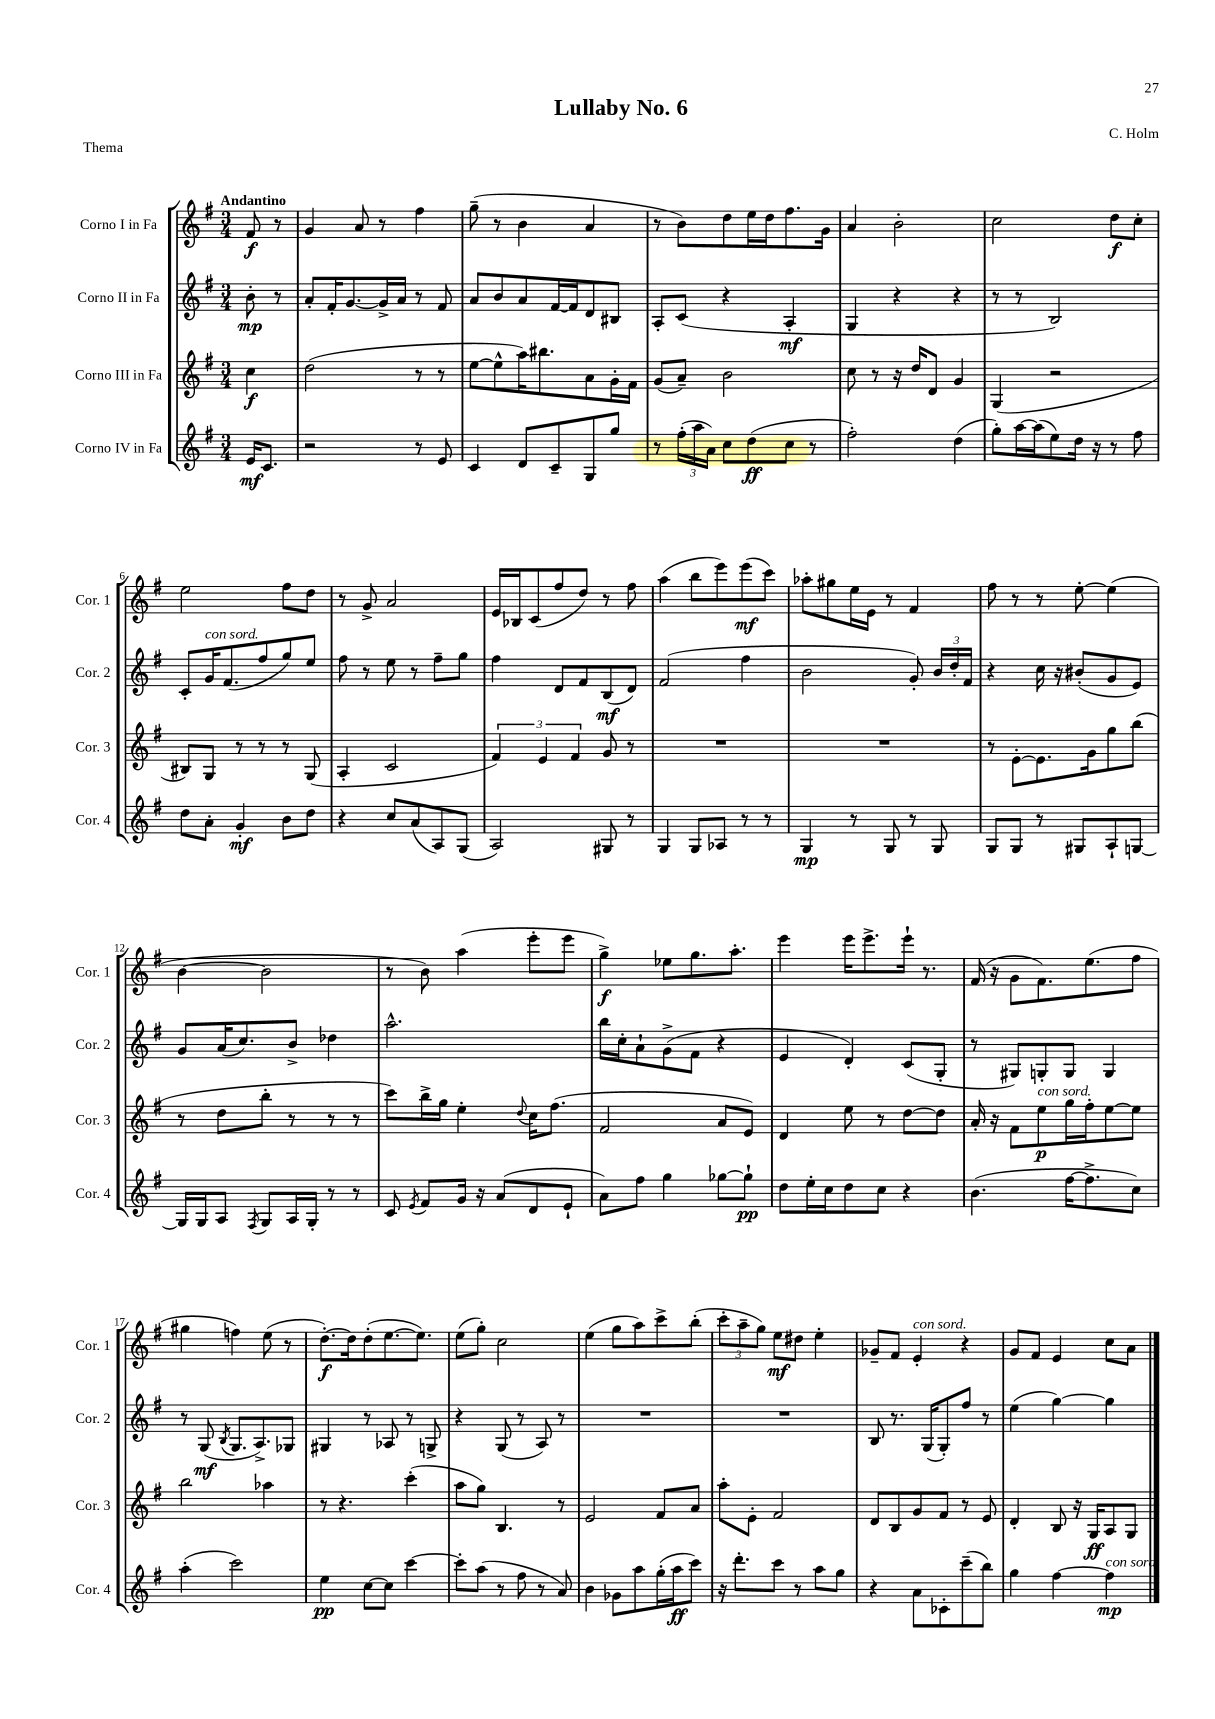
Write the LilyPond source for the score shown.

\header { title = "Lullaby No. 6" composer = "C. Holm" piece = "Thema" }
<<
\new StaffGroup <<
\new Staff = "s0" \with { instrumentName = "Corno I in Fa" shortInstrumentName = "Cor. 1" } {
    \clef treble \key g \major \numericTimeSignature \time 3/4 \partial 4 \tempo "Andantino"
    \autoBeamOff fis'8\f r8 |
    g'4 a'8 r8 fis''4 |
    g''8--( r8 b'4 a'4 |
    r8 b'8[) d''8 e''16 d''16 fis''8. g'16] |
    a'4 b'2-. |
    c''2 d''8[\f c''8]-. |
    e''2 fis''8[ d''8] |
    r8 g'8-> a'2 |
    e'16[ bes16 c'8( fis''8 d''8]) r8 fis''8 |
    a''4( b''8[ e'''8) e'''8\mf( c'''8]) |
    aes''8[-. gis''8 e''16 e'16] r8 fis'4 |
    fis''8 r8 r8 e''8~-. e''4( |
    b'4~ b'2 |
    r8 b'8) a''4( e'''8[-. e'''8] |
    g''4->\f) ees''8[ g''8. a''8.]-. |
    e'''4 e'''16[ e'''8.-> e'''16]-! r8. |
    fis'16( r16 g'8[ fis'8.) e''8.( fis''8] |
    gis''4 f''4) e''8( r8 |
    d''8.[~-.\f) d''16 d''8-.( e''8.~ e''8.]) |
    e''8[( g''8]-.) c''2 |
    e''4( g''8[ a''8) c'''8-> b''8]-.( |
    \tuplet 3/2 { c'''8[-. a''8-- g''8]) } e''8[\mf dis''8] e''4-. |
    ges'8[-- fis'8] e'4-.^\markup { \italic "con sord." } r4 |
    g'8[ fis'8] e'4 c''8[ a'8] \bar "|." |
}
\new Staff = "s1" \with { instrumentName = "Corno II in Fa" shortInstrumentName = "Cor. 2" } {
    \clef treble \key g \major \numericTimeSignature \time 3/4 \partial 4
    \autoBeamOff b'8-.\mp r8 |
    a'8[-. fis'16-. g'8.~ g'16-> a'16] r8 fis'8 |
    a'8[ b'8 a'8 fis'16~ fis'16 d'8 bis8] |
    a8[-. c'8]( r4 a4-.\mf |
    g4 r4 r4 |
    r8 r8 b2) |
    c'8[-. g'16^\markup { \italic "con sord." } fis'8.( fis''8 g''8) e''8] |
    fis''8 r8 e''8 r8 fis''8[-- g''8] |
    fis''4 d'8[ fis'8 b8\mf( d'8]) |
    fis'2( fis''4 |
    b'2 g'8-.) \tuplet 3/2 { b'16[ d''16-. fis'16] } |
    r4 c''16 r16 bis'8[-.( g'8 e'8]) |
    g'8[ a'16( c''8.) b'8]-> des''4 |
    a''2.-^ |
    b''16[ c''16-. a'8-! g'8->( fis'8] r4 |
    e'4 d'4-.) c'8[( g8]-. |
    r8 gis8[) g8-. g8] g4 |
    r8 g8\mf( \acciaccatura { b8 } g8.[ a8.->) ges8] |
    gis4 r8 aes8 r8 g8-> |
    r4 g8( r8 a8) r8 |
    R2. |
    R2. |
    b8 r8. g16[( g8-.) fis''8] r8 |
    e''4( g''4~) g''4 \bar "|." |
}
\new Staff = "s2" \with { instrumentName = "Corno III in Fa" shortInstrumentName = "Cor. 3" } {
    \clef treble \key g \major \numericTimeSignature \time 3/4 \partial 4
    \autoBeamOff c''4\f |
    d''2( r8 r8 |
    e''8[~ e''8-^ a''16) bis''8. a'8 g'16-. fis'16] |
    g'8[( a'8]--) b'2 |
    c''8 r8 r16 d''16[ d'8] g'4 |
    g4( r2 |
    bis8[) g8] r8 r8 r8 g8( |
    a4-. c'2 |
    \tuplet 3/2 { fis'4) e'4 fis'4 } g'8 r8 |
    R2. |
    R2. |
    r8 e'8[~-. e'8. g'16 g''8 b''8]( |
    r8 d''8[ b''8]-. r8 r8 r8 |
    c'''8[) b''16-> g''16] e''4-. \appoggiatura { d''8 } c''16[ fis''8.]( |
    fis'2 a'8[ e'8]) |
    d'4 e''8 r8 d''8[~ d''8] |
    a'16-. r16 fis'8[ e''8\p^\markup { \italic "con sord." } g''16 fis''16-. e''8~ e''8] |
    b''2 aes''4 |
    r8 r4. c'''4-.( |
    a''8[ g''8]) b4. r8 |
    e'2 fis'8[ a'8] |
    a''8[-. e'8]-. fis'2 |
    d'8[ b8 g'8 fis'8] r8 e'8 |
    d'4-. b8 r16 g16[\ff a8 g8] \bar "|." |
}
\new Staff = "s3" \with { instrumentName = "Corno IV in Fa" shortInstrumentName = "Cor. 4" } {
    \clef treble \key g \major \numericTimeSignature \time 3/4 \partial 4
    \autoBeamOff e'16[\mf c'8.] |
    r2 r8 e'8 |
    c'4 d'8[ c'8-- g8 g''8] |
    r8 \tuplet 3/2 { fis''16[-.( a''16 a'16]) } c''8[ d''8\ff( c''8] r8 |
    fis''2-.) d''4( |
    g''8[-.) a''16~ a''16( e''8) d''16] r16 r8 fis''8 |
    d''8[ a'8]-. g'4-.\mf b'8[ d''8] |
    r4 c''8[ a'8( a8) g8]( |
    a2) gis8 r8 |
    g4 g8[ aes8] r8 r8 |
    g4\mp r8 g8 r8 g8 |
    g8[ g8] r8 gis8[ a8-! g8]~ |
    g16[ g16 a8] \acciaccatura { fis8 } g8[ a16 g16]-. r8 r8 |
    c'8 \acciaccatura { e'8 } fis'8[ g'16] r16 a'8[( d'8 e'8]-! |
    a'8[) fis''8] g''4 ges''8[~ ges''8]-!\pp |
    d''8[ e''16-. c''16 d''8 c''8] r4 |
    b'4.( fis''16[~ fis''8.-> c''8]) |
    a''4-.( c'''2) |
    e''4\pp c''8[~ c''8] c'''4~ |
    c'''8[-. a''8]( r8 fis''8 r8 a'8) |
    b'4 ges'8[ a''8 g''16-.( a''16\ff c'''8]) |
    r16 d'''8.[-. c'''8] r8 a''8[ g''8] |
    r4 a'8[ ces'8-. c'''8--( b''8]) |
    g''4 fis''4~ fis''4\mp^\markup { \italic "con sord." } \bar "|." |
}
>>
>>
